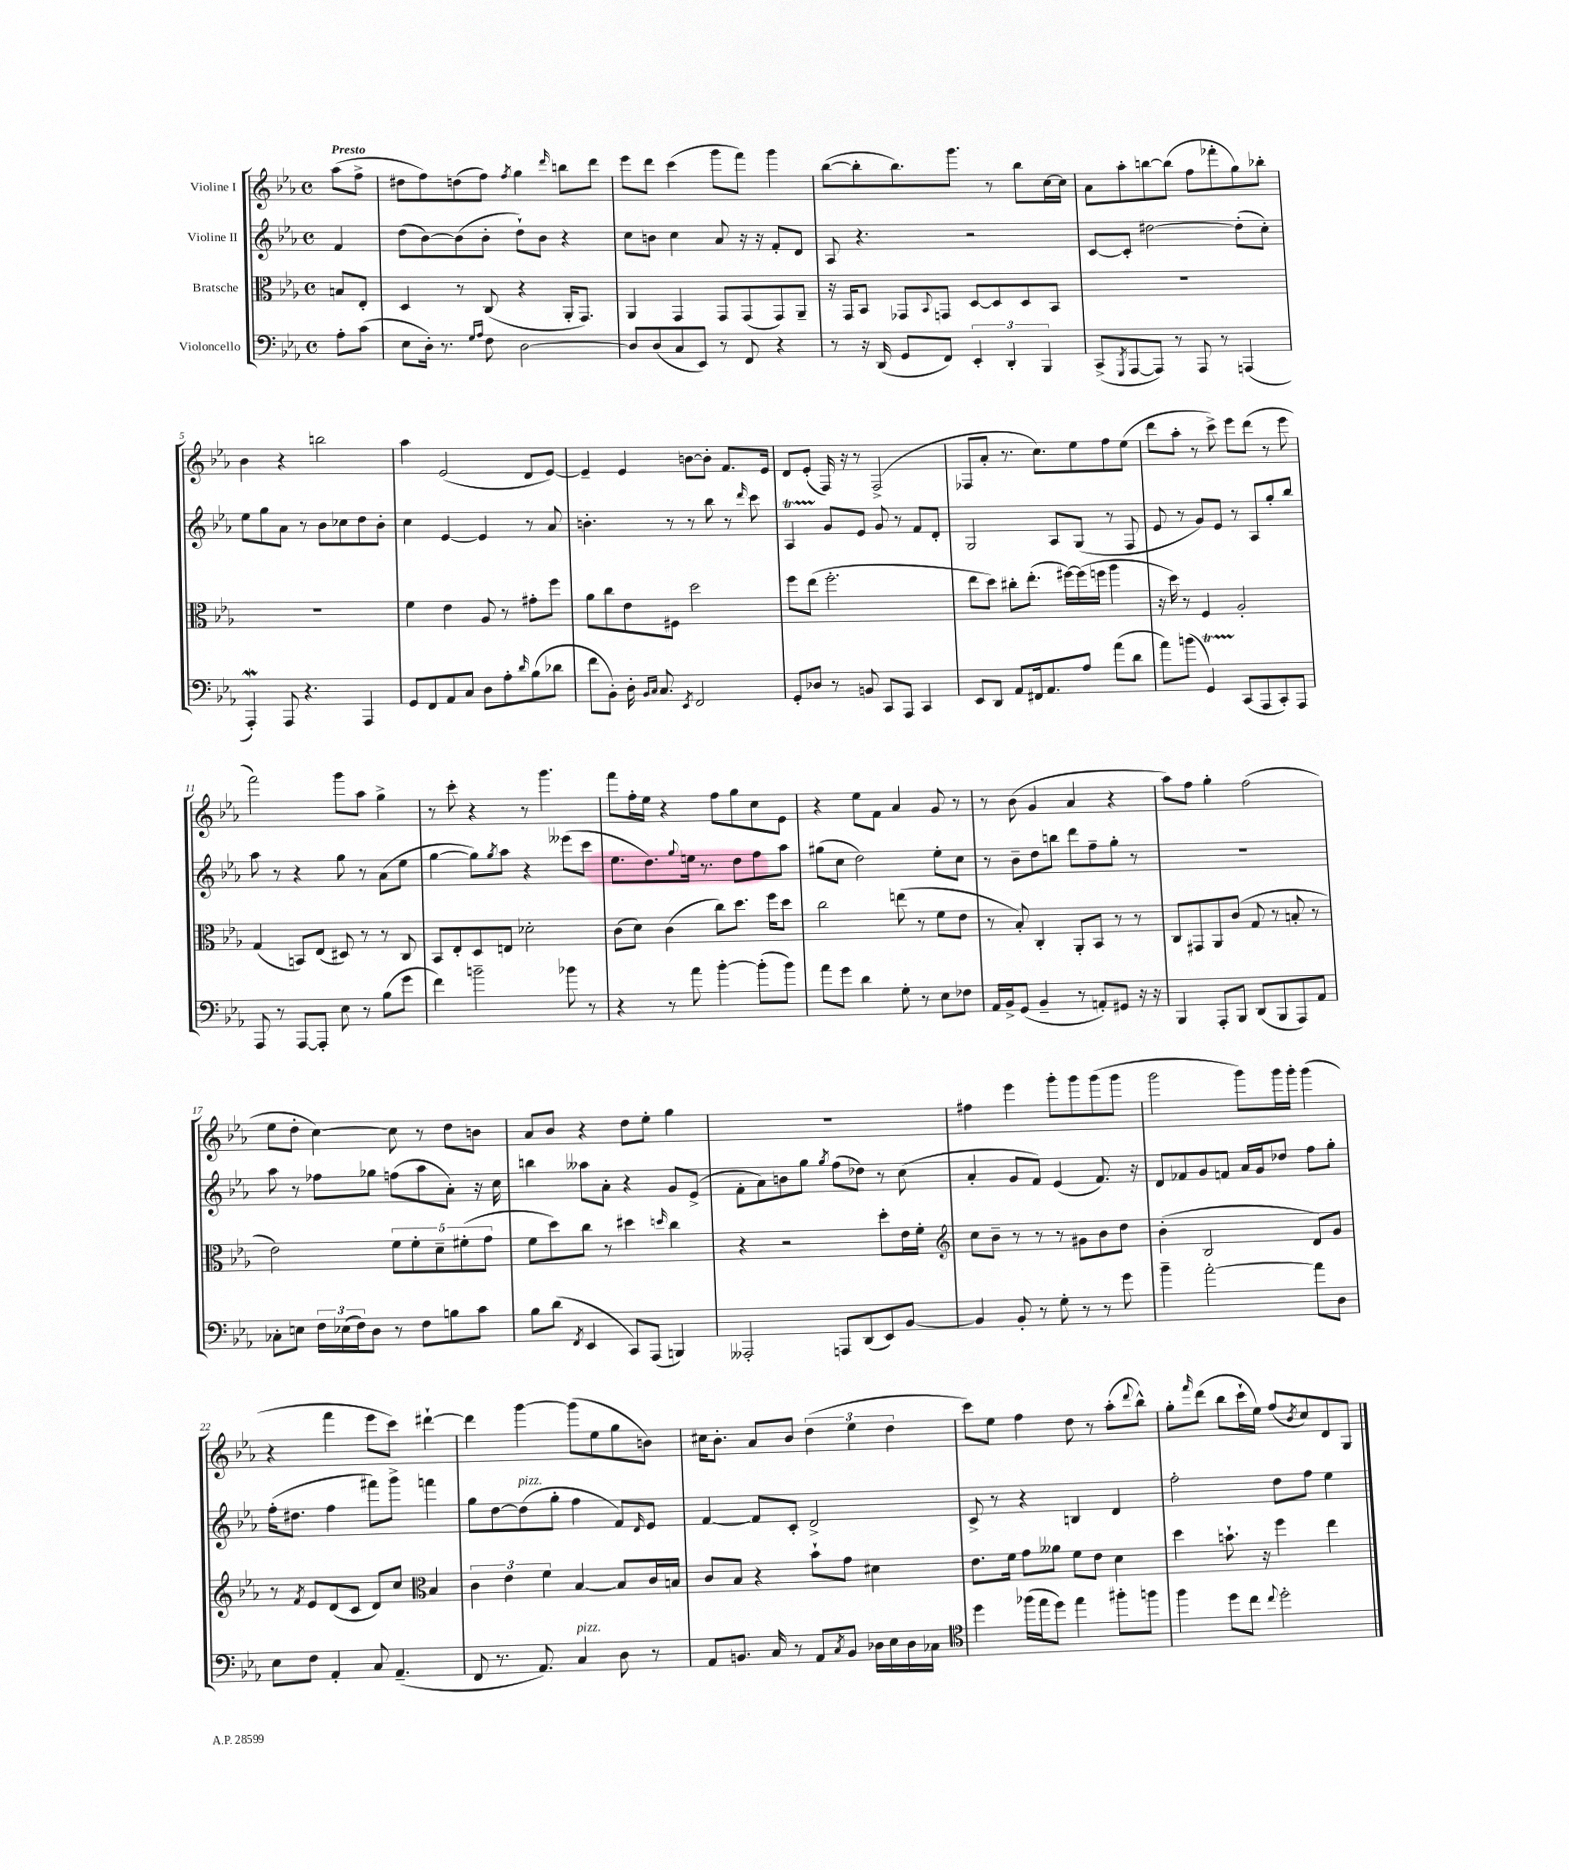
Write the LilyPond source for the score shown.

<<
\new StaffGroup <<
\new Staff = "s0" \with { instrumentName = "Violine I" } {
    \clef treble \key ees \major \defaultTimeSignature \time 4/4 \partial 4 \tempo "Presto"
    aes''8( f''8-> |
    dis''8 f''8) d''8( f''8) \acciaccatura { f''8 } g''4 \grace { d'''16 } b''8 d'''8 |
    ees'''8 d'''8 c'''4( g'''8 f'''8) g'''4 |
    bes''8~( bes''8-. bes''8.) g'''8. r8 bes''8 c''16~ c''16 |
    aes'8 aes''8-. b''8~ b''8( f''8 fes'''8-. g''8) bes''8-. |
    bes'4 r4 b''2 |
    aes''4 ees'2( d'8 ees'8~) |
    ees'4-- ees'4 b'8~ b'8-. f'8. ees'16 |
    d'8 ees'8-.( f16) r16 r8 f2->( |
    fes8 aes'8-. r8. c''8.) ees''8 f''8 ees''8( |
    d'''8 aes''8-. r8 c'''8->) ees'''8 d'''8( r8 ees'''8 |
    f'''2) g'''8 aes''8 g''4-> |
    r8 c'''8-. r4 r8 g'''4. |
    f'''8 f''16-. ees''16 r4 f''8 g''8 c''8 ees'8 |
    r4 ees''8 f'8 aes'4 g'8 r8 |
    r8 bes'8( g'4 aes'4 r4 |
    aes''8) f''8 g''4-. f''2( |
    ees''8 d''8-. c''4~) c''8 r8 d''8 b'8 |
    aes'8 bes'8 r4 d''8 ees''8-. g''4 |
    R1 |
    fis''4 ees'''4 g'''8-. g'''8 g'''8( g'''8 |
    g'''2 g'''8) g'''16 g'''16-. g'''4( |
    r4 f'''4 ees'''8 c'''8) dis'''4~-! |
    dis'''4 g'''4~ g'''8( ees''8 g''8 b'8) |
    cis''16 bes'8.-. aes'8 bes'8 \tuplet 3/2 { d''4( ees''4 d''4 } |
    c'''8) ees''8 f''4 d''8 r8 aes''8-.( \appoggiatura { d'''8 } bes''8-^) |
    g''8-. \grace { f'''16 } d'''8( bes''8 c'''16-! ees''16) f''8( \acciaccatura { bes'8 } c''8) d'8 g8 \bar "|." |
}
\new Staff = "s1" \with { instrumentName = "Violine II" } {
    \clef treble \key ees \major \defaultTimeSignature \time 4/4 \partial 4
    f'4 |
    d''8( bes'8~) bes'8( bes'8-. d''8-!) bes'8 r4 |
    c''8 b'8 c''4 aes'8 r16 r16 f'8-. d'8 |
    aes8 r4. r2 |
    c'8~ c'8-. dis''2~ dis''8-.( c''8-.) |
    ees''8 g''8 aes'8 r8 bes'8 ces''8 d''8 bes'8-. |
    c''4 ees'4~ ees'4 r8 aes'8 |
    b'4.-. r8 r8 bes''8 r8 \grace { d'''16 } c'''8 |
    aes4\startTrillSpan g'8\stopTrillSpan ees'8 g'8 r8 f'8 d'8-. |
    g2 aes8 g8( r8 f8 |
    ees'8 r8 g'8) ees'8 r8 aes8 g''8-. bes''8 |
    aes''8 r8 r4 g''8 r8 aes'8( ees''8 |
    g''4~ g''8) \acciaccatura { g''8 } aes''8 r4 eeses'''8( c'''8 |
    ees''8. d''8.) \appoggiatura { g''8 } e''16 r8. d''8 f''8 aes''8 |
    gis''8( c''8 d''2) ees''8-. c''8 |
    r8 bes'8-- d''8 b''8 d'''8 f''8-- g''8-. r8 |
    R1 |
    aes''8 r8 fes''8 ges''8 f''8( aes''8 aes'8-.) r16 c''16 |
    b''4 aeses''8 aes'8-. r4 g'8 ees'8->( |
    f'8-. aes'8) b'8 g''8 \acciaccatura { g''8 } f''8( des''8) r8 c''8( |
    aes'4-. g'8 f'8) ees'4( f'8.) r16 |
    d'8 fes'8 g'8 f'8 aes'16 g'16 des''8 f''8 g''8-. |
    f''16-.( dis''8. f''4 fis'''8) g'''8-> f'''4 |
    g''8 d''8~ d''8^\markup { \italic "pizz." }( g''8-. f''4 f'8) \grace { d'16 } ees'8 |
    f'4~ f'8 c'8-. d'2-> |
    c'8-> r8 r4 b4 d'4 |
    f''2-. d''8 f''8 ees''4 \bar "|." |
}
\new Staff = "s2" \with { instrumentName = "Bratsche" } {
    \clef alto \key ees \major \defaultTimeSignature \time 4/4 \partial 4
    b8 ees8-. |
    d4 r8 c8( r4 aes,16-. g,8.) |
    aes,4 g,4 g,8 g,8( g,8) aes,8-- |
    r16 g,16 bes,8 ges,8 \appoggiatura { bes,8 } g,8 d8~ d8 d8 bes,8 |
    R1 |
    R1 |
    f'4 ees'4 aes8 r8 gis'8-. f''8 |
    aes'8 c''8 ees'8 fis8 d''2 |
    f''8 ees''8( f''2.-. |
    ees''8 d''8) cis''8-. ees''8.-.( fis''16~) fis''16( f''16 aes''4 |
    r16 d''16) r8 f4 aes2-. |
    g4( b,8) ees8( dis8) r8 r8 c8 |
    bes,8 ees8-. d8 e8 des'2-. |
    c'8( d'8) c'4( c''8) d''8. f''16 d''8 |
    c''2 e''8( r8 f'8 ees'8 |
    r8 bes8-.) c4-. aes,8-. bes,8 r8 r8 |
    c8 gis,8 aes,8 c'8( g8 r8 b8-. r8 |
    ees'2) \tuplet 5/4 { f'8 f'8-. d'8-- fis'8-.( g'8 } |
    f'8 d''8) c''8 r8 dis''4 \grace { d''16 } c''4 |
    r4 r2 d''8-. ees'16 f'16-. |
    \clef treble c''8 bes'8-- r8 r8 r8 gis'8 bes'8 d''8 |
    bes'4-.( bes2 d'8) g'8 |
    r8 \acciaccatura { f'8 } ees'8 d'8( c'8 d'8) c''8 \clef alto bes4 |
    \tuplet 3/2 { c'4 ees'4 f'4 } bes4~ bes8 c'16 b16 |
    c'8 bes8 r4 bes'8-! g'8 dis'4 |
    ees'8. f'16 g'8 aeses'8 f'8 ees'8 d'4 |
    d''4 b'8.-! r16 f''4 ees''4 \bar "|." |
}
\new Staff = "s3" \with { instrumentName = "Violoncello" } {
    \clef bass \key ees \major \defaultTimeSignature \time 4/4 \partial 4
    aes8-. c'8( |
    ees8 d16-.) r8. \grace { g16 aes16 } f8 d2~ |
    d8 d8( c8 ees,8) r8 f,8 r4 |
    r8 r16 d,16( g,8 f,8) \tuplet 3/2 { ees,4-. d,4-. bes,,4 } |
    c,8->( \acciaccatura { g,,8 } aes,,8~ aes,,8) r8 aes,,8 r8 a,,4( |
    aes,,4-.\mordent) aes,,8 r4. aes,,4 |
    g,8 f,8 aes,8 c8 d8 aes8-. \grace { d'16 } bes8( des'8 |
    f'8 bes,8-.) d16-. \grace { bes,16 c16 } c8. \acciaccatura { ees,8 } f,2 |
    g,8-. des8 r8 b,8 c,8 aes,,8 c,4 |
    ees,8 d,8 aes,8 fis,16 aes,8. aes8 aes'8( d'8 |
    aes'8) b'8( g,4\startTrillSpan) c,8\stopTrillSpan( aes,,8 c,8-.) aes,,8 |
    aes,,8 r8 aes,,8~ aes,,8-. ees8 r8 bes8( g'8 |
    f'4) b'2-- bes'8 r8 |
    r4 r8 aes'8 bes'4~-. bes'8-.( bes'8) |
    aes'8 g'8 d'4 g8-. r8 ees8 fes8 |
    aes,16 bes,16-> g,8( bes,4-- r8 a,8-.) gis,8 r16 r16 |
    bes,,4 aes,,8-. bes,,8 d,8( bes,,8 aes,,8) aes,8 |
    ces8-. e8 \tuplet 3/2 { f16 ees16( f16) } d8 r8 f8 b8 c'8 |
    bes8 d'8( \acciaccatura { f,8 } ees,4 c,8) aes,,8( b,,4) |
    aeses,,2-. a,,8 d,8( ees,8) bes,8~ |
    bes,4 bes,8-. r8 g8-. r8 r8 g'8 |
    bes'4-- aes'2~-. aes'8 d8 |
    ees8 f8 aes,4-. c8 aes,4.--( |
    f,8 r8. aes,8.) c4^\markup { \italic "pizz." } d8 r8 |
    aes,8 b,8. c16 r8 aes,8 \acciaccatura { c8 } b,8 des16 ees16 des16 ces16 |
    \clef tenor d''4 fes''16( ees''16 d''8) ees''4 fis''8-. f''8 |
    f''4 d''8 c''8 \appoggiatura { c''8 } d''2-. \bar "|." |
}
>>
>>
